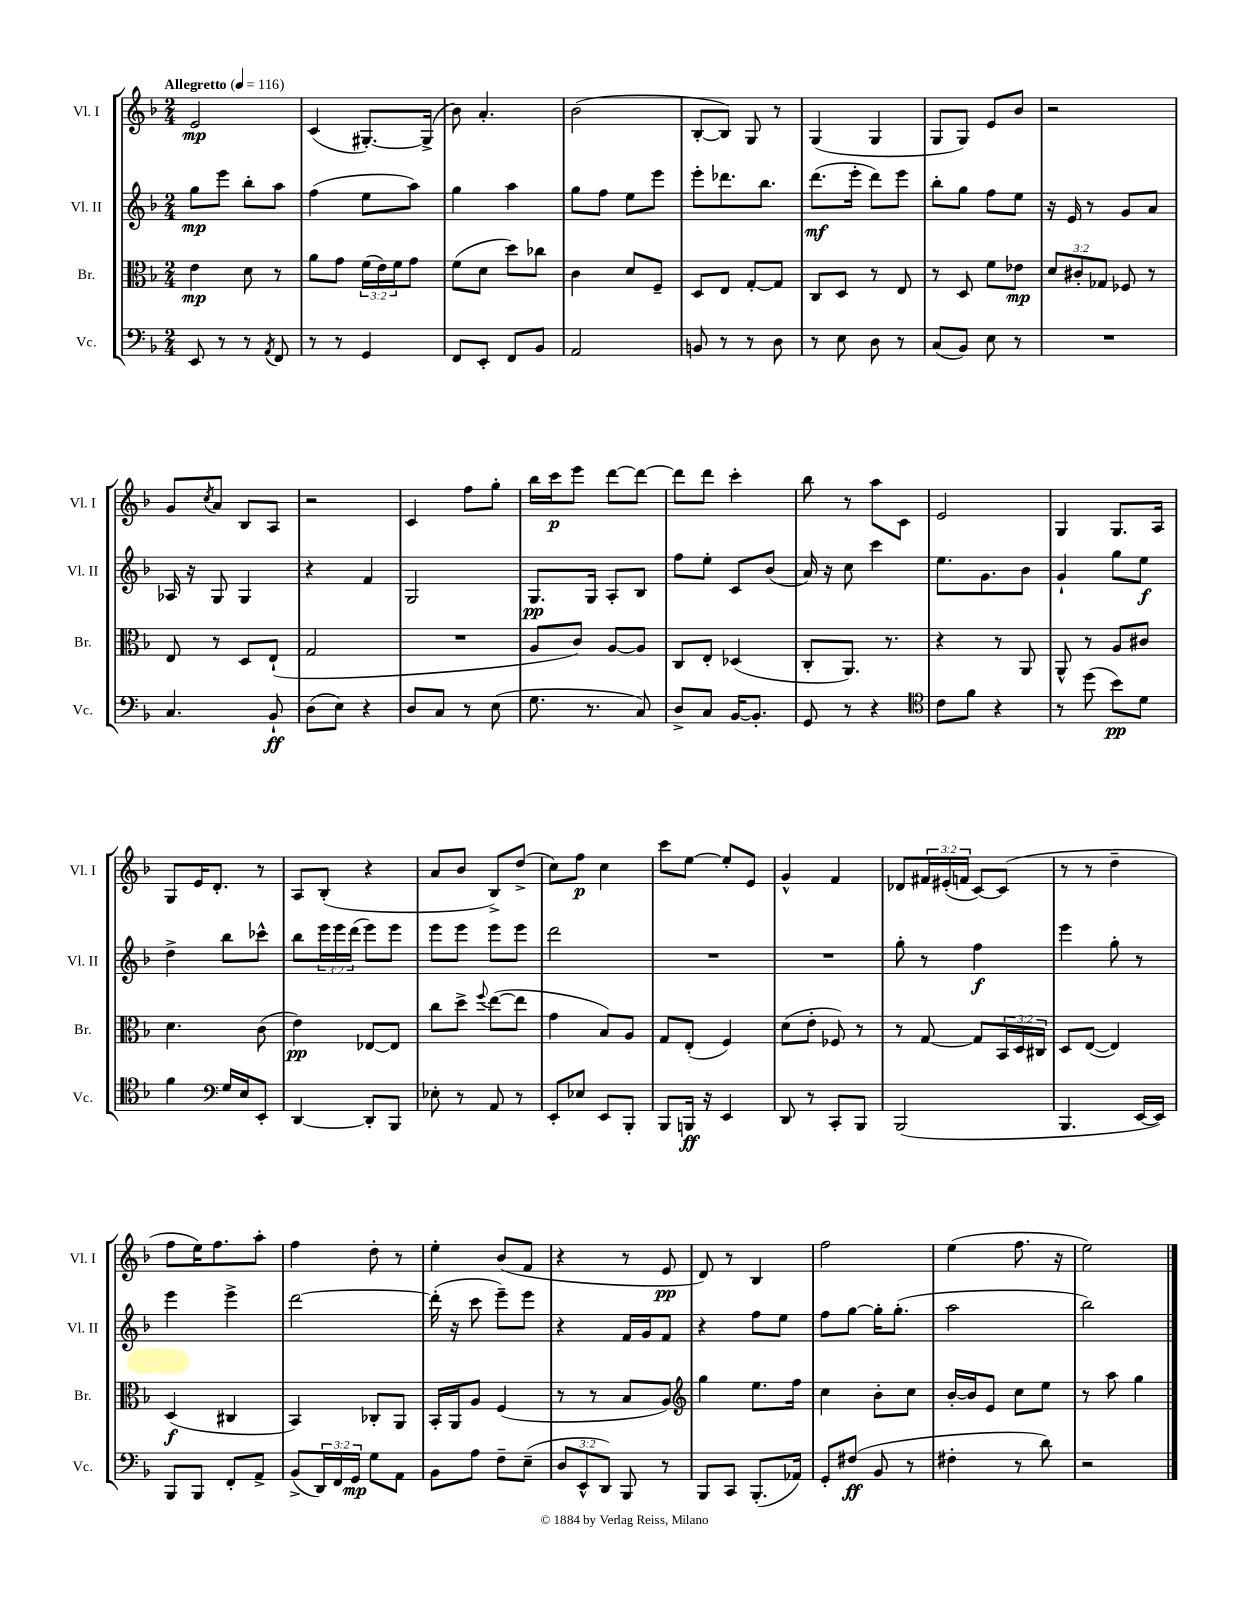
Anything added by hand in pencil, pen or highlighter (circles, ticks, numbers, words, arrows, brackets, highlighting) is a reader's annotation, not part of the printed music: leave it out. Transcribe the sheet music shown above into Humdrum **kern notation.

**kern	**kern	**kern	**kern
*staff4	*staff3	*staff2	*staff1
*clefF4	*clefC3	*clefG2	*clefG2
*k[b-]	*k[b-]	*k[b-]	*k[b-]
*M2/4	*M2/4	*M2/4	*M2/4
*MM116	*MM116	*MM116	*MM116
8EE	4e	8gg	2e
8r	.	8eee	.
8r	8d	8bb-'	.
8qAA	.	.	.
8FF	8r	8aa	.
=	=	=	=
8r	8a	(4ff	(4c
8r	8g	.	.
4GG	(24f	8ee	[8.G#')
.	24e)	.	.
.	24f	.	.
.	8g	8aa)	.
.	.	.	(16G#^]
=	=	=	=
8FF	(8f	4gg	8b-)
8EE'	8d	.	4.a'
8FF	8dd)	4aa	.
8BB-	8cc-	.	.
=	=	=	=
2AA	4c	8gg	(2b-
.	.	8ff	.
.	8d	8ee	.
.	8F~	8eee	.
=	=	=	=
8BB	8D	8eee'	[8B-'
8r	8E	8.ddd-	8B-])
8r	[8G'	.	8G
.	.	8.bb-	.
8D	8G]	.	8r
=	=	=	=
8r	8C	(8.ddd	(4G
8E	8D	.	.
.	.	16eee'	.
8D	8r	8ddd)	4G
8r	8E	8eee	.
=	=	=	=
(8C	8r	8bb-'	8G
8BB-)	8D	8gg	8G)
8E	8f	8ff	8e
8r	8e-	8ee	8b-
=	=	=	=
2r	12d	16r	2r
.	.	16e	.
.	12c#'	.	.
.	.	8r	.
.	12G-	.	.
.	8F-	8g	.
.	8r	8a	.
=	=	=	=
4.C	8E	16A-	8g
.	.	16r	.
.	.	.	8qcc
.	8r	8G	8a
.	8D	4G	8B-
8BB-`	(8E`	.	8A
=	=	=	=
(8D	2G	4r	2r
8E)	.	.	.
4r	.	4f	.
=	=	=	=
8D	2r	2G	4c
8C	.	.	.
8r	.	.	8ff
(8E	.	.	8gg'
=	=	=	=
8.G	8A	8.G	16bb-
.	.	.	16ccc
.	8c)	.	8eee
8.r	.	16G	.
.	[8A	8A'	[8ddd
8C)	8A]	8B-	8ddd_
=	=	=	=
8D^	8C	8ff	8ddd]
8C	8E'	8ee'	8ddd
[16BB-	(4D-	8c	4ccc'
8.BB-']	.	.	.
.	.	(8b-	.
=	=	=	=
8GG	8C'	16a)	8bb-
.	.	16r	.
8r	8.AA)	8cc	8r
4r	.	4ccc	8aa
.	8.r	.	.
.	.	.	8c
=	=	=	=
*clefC4	*	*	*
8c	4r	8.ee	2e
8f	.	.	.
.	.	8.g	.
4r	8r	.	.
.	8AA	8b-	.
=	=	=	=
8r	8AA^^	4g`	4G
(8dd	8r	.	.
8b-)	8A	8gg	8.G
8d	8c#	8ee	.
.	.	.	16A
=	=	=	=
4f	4.d	4dd^	8G
.	.	.	16e
.	.	.	8.d'
*clefF4	*	*	*
16G	.	8bb-	.
16E	.	.	.
8EE'	(8c	8ccc-^^	8r
=	=	=	=
[4DD	4e)	8bb-	8A
.	.	24eee	(8B-'
.	.	24eee	.
.	.	(24ddd	.
8DD']	[8E-	8eee)	4r
8BBB-	8E-]	8eee	.
=	=	=	=
8E-'	8cc	8eee	8a
8r	8dd^	8eee	8b-
.	8qqff	.	.
8AA	([8ee	8eee	8B-^)
8r	8ee]	8eee	(8dd^
=	=	=	=
8EE'	4g	2ddd	8cc)
8E-	.	.	8ff
8EE	8B-)	.	4cc
8BBB-'	8A	.	.
=	=	=	=
8BBB-	8G	2r	8ccc
16BBB	(8E'	.	[8ee
16r	.	.	.
4EE	4F)	.	8ee']
.	.	.	8e
=	=	=	=
8DD	(8d	2r	4g^^
8r	8e'	.	.
8CC'	8F-)	.	4f
8BBB-	8r	.	.
=	=	=	=
(2BBB-	8r	8gg'	8d-
.	[8G	8r	24f#
.	.	.	(24e#'
.	.	.	24f
.	8G]	4ff	[8c)
.	24BB-	.	(8c]
.	24D	.	.
.	24C#	.	.
=	=	=	=
4.BBB-	8D	4eee	8r
.	([8E	.	8r
.	4E])	8gg'	4dd~
[16EE	.	8r	.
16EE])	.	.	.
=	=	=	=
8BBB-	(4D	4eee	8ff
8BBB-	.	.	16ee)
.	.	.	8.ff
8FF'	4C#	4eee^	.
8AA^	.	.	8aa'
=	=	=	=
(8BB-^	4BB-)	[2ddd	4ff
24DD)	.	.	.
24FF	.	.	.
24GG	.	.	.
8G	8C-'	.	8dd'
8AA	8AA	.	8r
=	=	=	=
8BB-	16BB-'	(16ddd']	4ee'
.	16AA	16r	.
8A	8A	8ccc	.
8F~	(4F	8eee~)	(8b-
(8E~	.	8eee	8f
=	=	=	=
12D	8r	4r	4r
12EE^^	.	.	.
.	8r	.	.
12DD)	.	.	.
8BBB-	8B-	16f	8r
.	.	16g	.
8r	8A)	8f	8e
=	=	=	=
*	*clefG2	*	*
8BBB-	4gg	4r	8d)
8CC	.	.	8r
(8.BBB-'	8.ee	8ff	4B-
.	.	8ee	.
16AA-)	16ff	.	.
=	=	=	=
8GG'	4cc	8ff	2ff
(8F#	.	[8gg	.
8BB-	8b-'	16gg']	.
.	.	(8.gg'	.
8r	8cc	.	.
=	=	=	=
4F#'	[16b-'	2aa	(4ee
.	16b-]	.	.
.	8e	.	.
8r	8cc	.	8.ff
8d)	8ee	.	.
.	.	.	16r
=	=	=	=
2r	8r	2bb-)	2ee)
.	8aa	.	.
.	4gg	.	.
==	==	==	==
*-	*-	*-	*-
